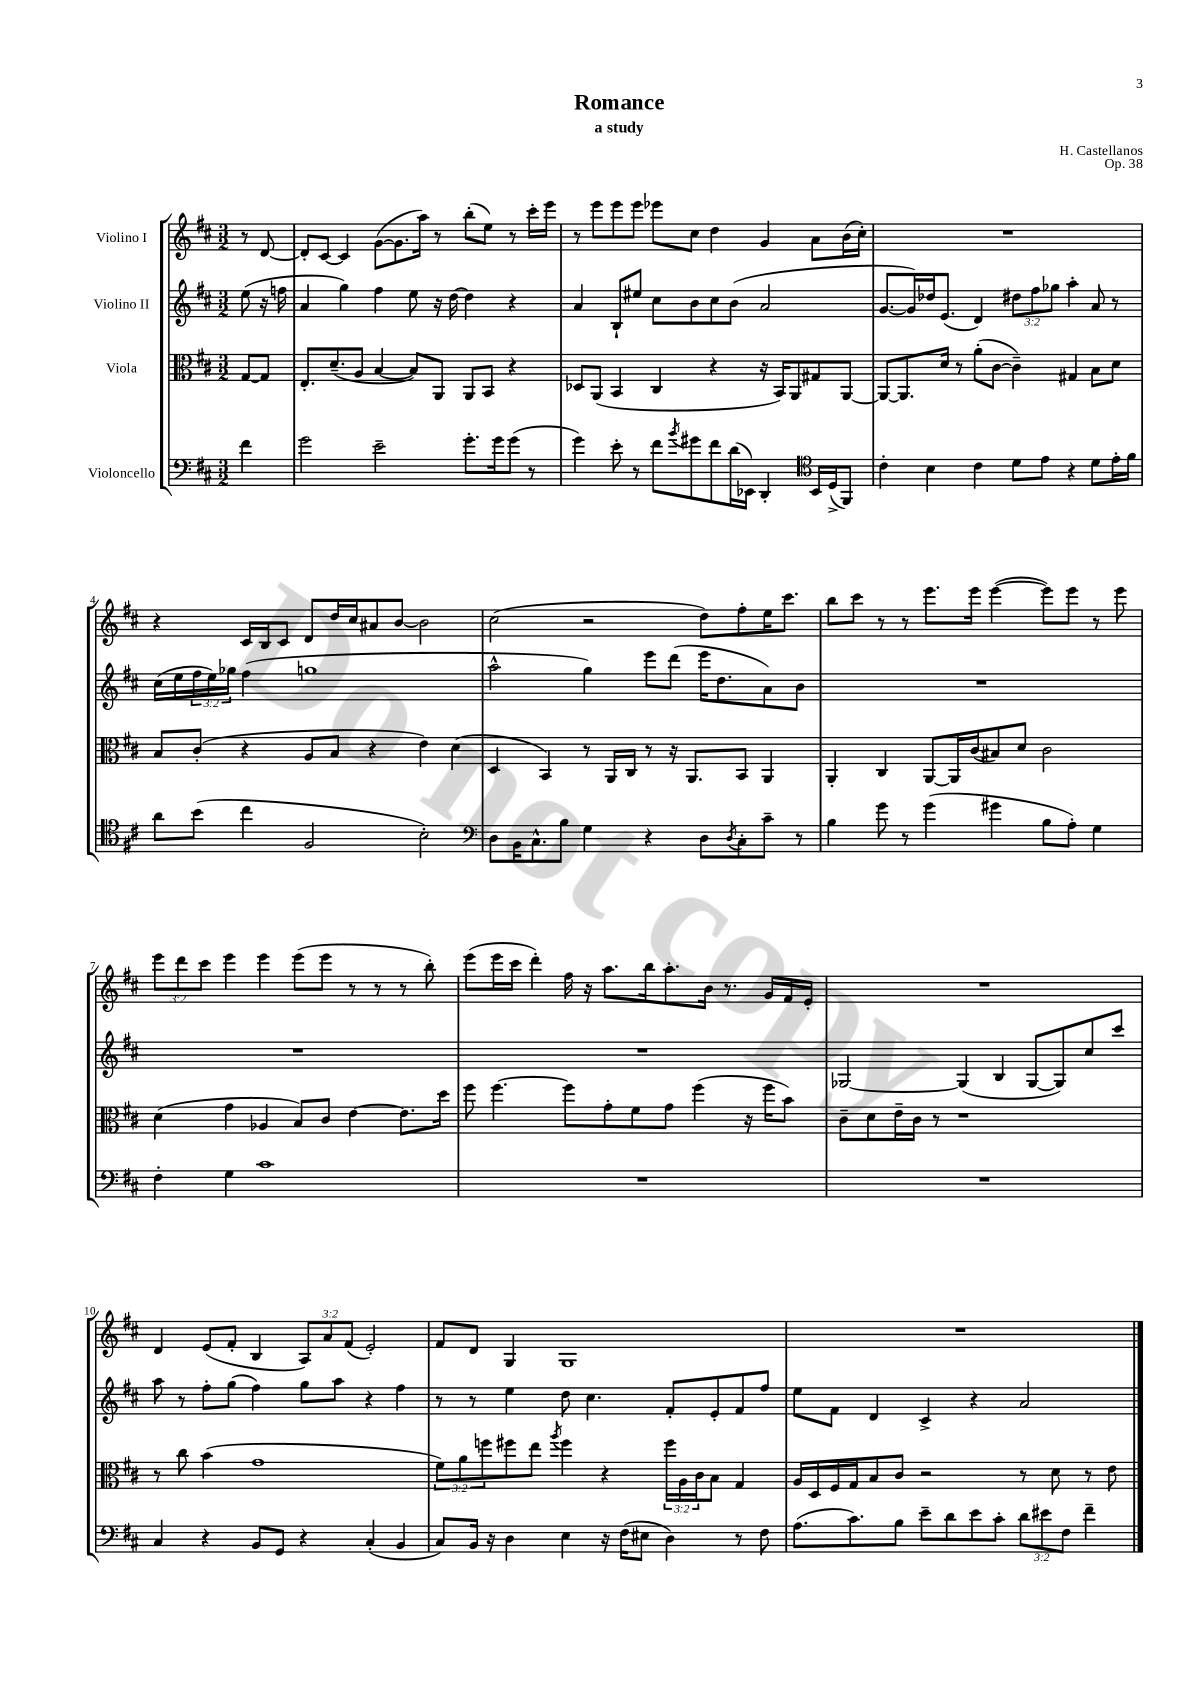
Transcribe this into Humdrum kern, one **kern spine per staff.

**kern	**kern	**kern	**kern
*part4	*part3	*part2	*part1
*staff4	*staff3	*staff2	*staff1
*I"Violoncello	*I"Viola	*I"Violino II	*I"Violino I
*clefF4	*clefC3	*clefG2	*clefG2
*k[f#c#]	*k[f#c#]	*k[f#c#]	*k[f#c#]
*M3/2	*M3/2	*M3/2	*M3/2
=	=	=	=
4f#\	[8G/L	(8ee\	8r
.	8G/J]	16r	[8d/
.	.	16ffn\	.
=1	=1	=1	=1
2g\	8.E'/L	4a/	8d'/L]
.	.	.	[8c#/J
.	(8.d~/	.	.
.	.	4gg\)	4c#/]
.	8A/J	.	.
2e~\	[4B/	4ff#\	([8g\L
.	.	.	8.g\]
.	8B/L])	8ee\	.
.	.	.	16aa\Jk)
.	8AA/J	16r	8r
.	.	[16dd\	.
8.g'\L	8AA/L	4dd\]	(8bb'\L
.	8BB/J	.	8ee\J)
16g\k	.	.	.
(8g\J	4r	4r	8r
8r	.	.	16ccc#'\LL
.	.	.	16eee\JJ
=2	=2	=2	=2
4g\)	8D-X/L	4a/	8r
.	(8AA/J	.	8eee\L
8e'\	4BB/	8B`/L	8eee\
8r	.	8ee#X/J	8eee\J
8f#\L	4C#/	8cc#\L	8eee-X\L
8qb/	.	.	.
8g#X\	.	8b\	8cc#\J
8f#\	4r	8cc#\	4dd\
(16d\L	.	(8b\J	.
16EE-X\JJ)	.	.	.
4DD'/	16r	2a/	4g/
.	16BB/KL)	.	.
.	8AA/	.	.
*clefC4	*	*	*
16BB/LL	8G#X/	.	8a\L
(16D^/J	.	.	.
8FF#/J)	[8AA/J	.	(16b\L
.	.	.	16cc#'\JJ)
=3	=3	=3	=3
4c#'\	8AA/L_	[8.g/L	1.r
.	8.AA/]	.	.
.	.	16g/L])	.
4B\	.	16dd-X/J	.
.	16d/Jk	(8.e/J	.
.	8r	.	.
4c#\	(8a'\L	4d/)	.
.	[8c#\J	.	.
8d\L	4c#~\])	12dd#X\L	.
.	.	12ff#\	.
8e\J	.	.	.
.	.	12gg-X\J	.
4r	4G#X/	4aa'\	.
8d\L	8B\L	8a/	.
16e'\L	8d\J	8r	.
16f#\JJ	.	.	.
!!LO:LB:g=z
=4	=4	=4	=4
8a\L	8B/L	(16cc#\LL	4r
.	.	16ee\	.
(8b\J	(8c#'/J	24ff#\	.
.	.	24ee\)	.
.	.	24gg-X\JJ	.
4cc#\	4r	(4ff#\	16c#/LL
.	.	.	16B/J
.	.	.	8c#/J
2F#/	8A/L	1ggn	8d/L
.	8B/J	.	16dd/L
.	.	.	16cc#/J
.	4r	.	8a#X/
.	.	.	[8b/J
2B'\)	4e\)	.	2b\]
.	(4d\	.	.
=5	=5	=5	=5
*clefF4	*	*	*
8D\L	4D/	2aa^^\	(2cc#\
16BB\K	.	.	.
8.C#^^\	.	.	.
.	4BB/)	.	.
8B\J	.	.	.
4G\	8r	4gg\)	2r
.	16AA/LL	.	.
.	16C#/JJ	.	.
4r	8r	8eee\L	.
.	16r	(8ddd\J	.
.	8.AA/L	.	.
8D\L	.	16eee\KL	8dd\L)
.	.	8.dd\	.
8qD/	.	.	.
8C#'\	8BB/J	.	8ff#'\
8c#~\J	4AA/	8a\)	16ee\K
.	.	.	8.ccc#\J
8r	.	8b\J	.
=6	=6	=6	=6
4B\	4AA'/	1.r	8bb\L
.	.	.	8ccc#\J
8g\	4C#/	.	8r
8r	.	.	8r
(4g\	[8AA/L	.	8.eee\L
.	16AA/L]	.	.
.	(16c#/J	.	16eee\Jk
4g#X\	8B#X/)	.	([4eee\
.	8d/J	.	.
8B\L	2c#\	.	8eee\L])
8A'\J)	.	.	8eee\J
4G\	.	.	8r
.	.	.	8eee\
!!LO:LB:g=z
=7	=7	=7	=7
4F#'\	(4d\	1.r	12eee\L
.	.	.	12ddd\
.	.	.	12ccc#\J
4G\	4g\	.	4eee\
1c#	4A-X/	.	4eee\
.	8B/L)	.	(8eee\L
.	8c#/J	.	8eee\J
.	[4e\	.	8r
.	.	.	8r
.	8.e\L]	.	8r
.	.	.	8bb'\)
.	16dd\Jk	.	.
=8	=8	=8	=8
1.r	8ff#\	1.r	(8eee\L
.	[4.ff#\	.	16eee\L
.	.	.	16ccc#\JJ
.	.	.	4ddd'\)
.	8ff#\L]	.	16ff#\
.	.	.	16r
.	8g'\	.	8.aa\L
.	8f#\	.	.
.	.	.	16bb\k
.	8g\J	.	8.aa'\
.	(4ff#\	.	.
.	.	.	16b\Jk
.	.	.	8.r
.	16r	.	.
.	16ff#\KL	.	16g/LL
.	8b\J)	.	16f#/
.	.	.	16e'/JJ
=9	=9	=9	=9
1.r	8c#~\L	[2G-X/	1.r
.	8d\	.	.
.	16e~\L	.	.
.	16c#\JJ	.	.
.	8r	.	.
.	1r	(4G-/]	.
.	.	4B/	.
.	.	[8G-/L	.
.	.	8G-/])	.
.	.	8cc#/	.
.	.	8ccc#/J	.
!!LO:LB:g=z
=10	=10	=10	=10
4C#/	8r	8aa\	4d/
.	8cc#\	8r	.
4r	(4b\	8ff#'\L	(8e/L
.	.	(8gg\J	8f#'/J
8BB/L	1g	4ff#\)	4B/
8GG/J	.	.	.
4r	.	8gg\L	12A/L)
.	.	.	12a/
.	.	8aa\J	.
.	.	.	(12f#/J
(4C#'/	.	4r	2e'/)
4BB/	.	4ff#\	.
=11	=11	=11	=11
8C#/L)	12f#\L)	8r	8f#/L
.	12a\	.	.
16BB/Jk	.	8r	8d/J
.	12ffn\	.	.
16r	.	.	.
4D\	8ff#X\	4ee\	4G/
.	8ee\J	.	.
.	8qaa/	.	.
4E\	4ff#\	8dd\	1G
.	.	4.cc#\	.
16r	4r	.	.
(16F#\KL	.	.	.
8E#X\J	.	.	.
4D\)	24ff#\LL	8f#'/L	.
.	24A\	.	.
.	24c#\J	.	.
.	8B\J	8e'/	.
8r	4G/	8f#/	.
8F#\	.	8ff#/J	.
=12	=12	=12	=12
(8.A\L	16A/LL	8ee\L	1.r
.	16D/	.	.
.	16F#/	8f#\J	.
8.c#\)	16G/J	.	.
.	8B/	4d/	.
8B\J	8c#/J	.	.
8e~\L	2r	4c#^/	.
8d\	.	.	.
8e\	.	4r	.
8c#'\J	.	.	.
12d\L	8r	2a/	.
12e#X\	.	.	.
.	8d\	.	.
12F#\J	.	.	.
4f#~\	8r	.	.
.	8e\	.	.
==	==	==	==
*-	*-	*-	*-
